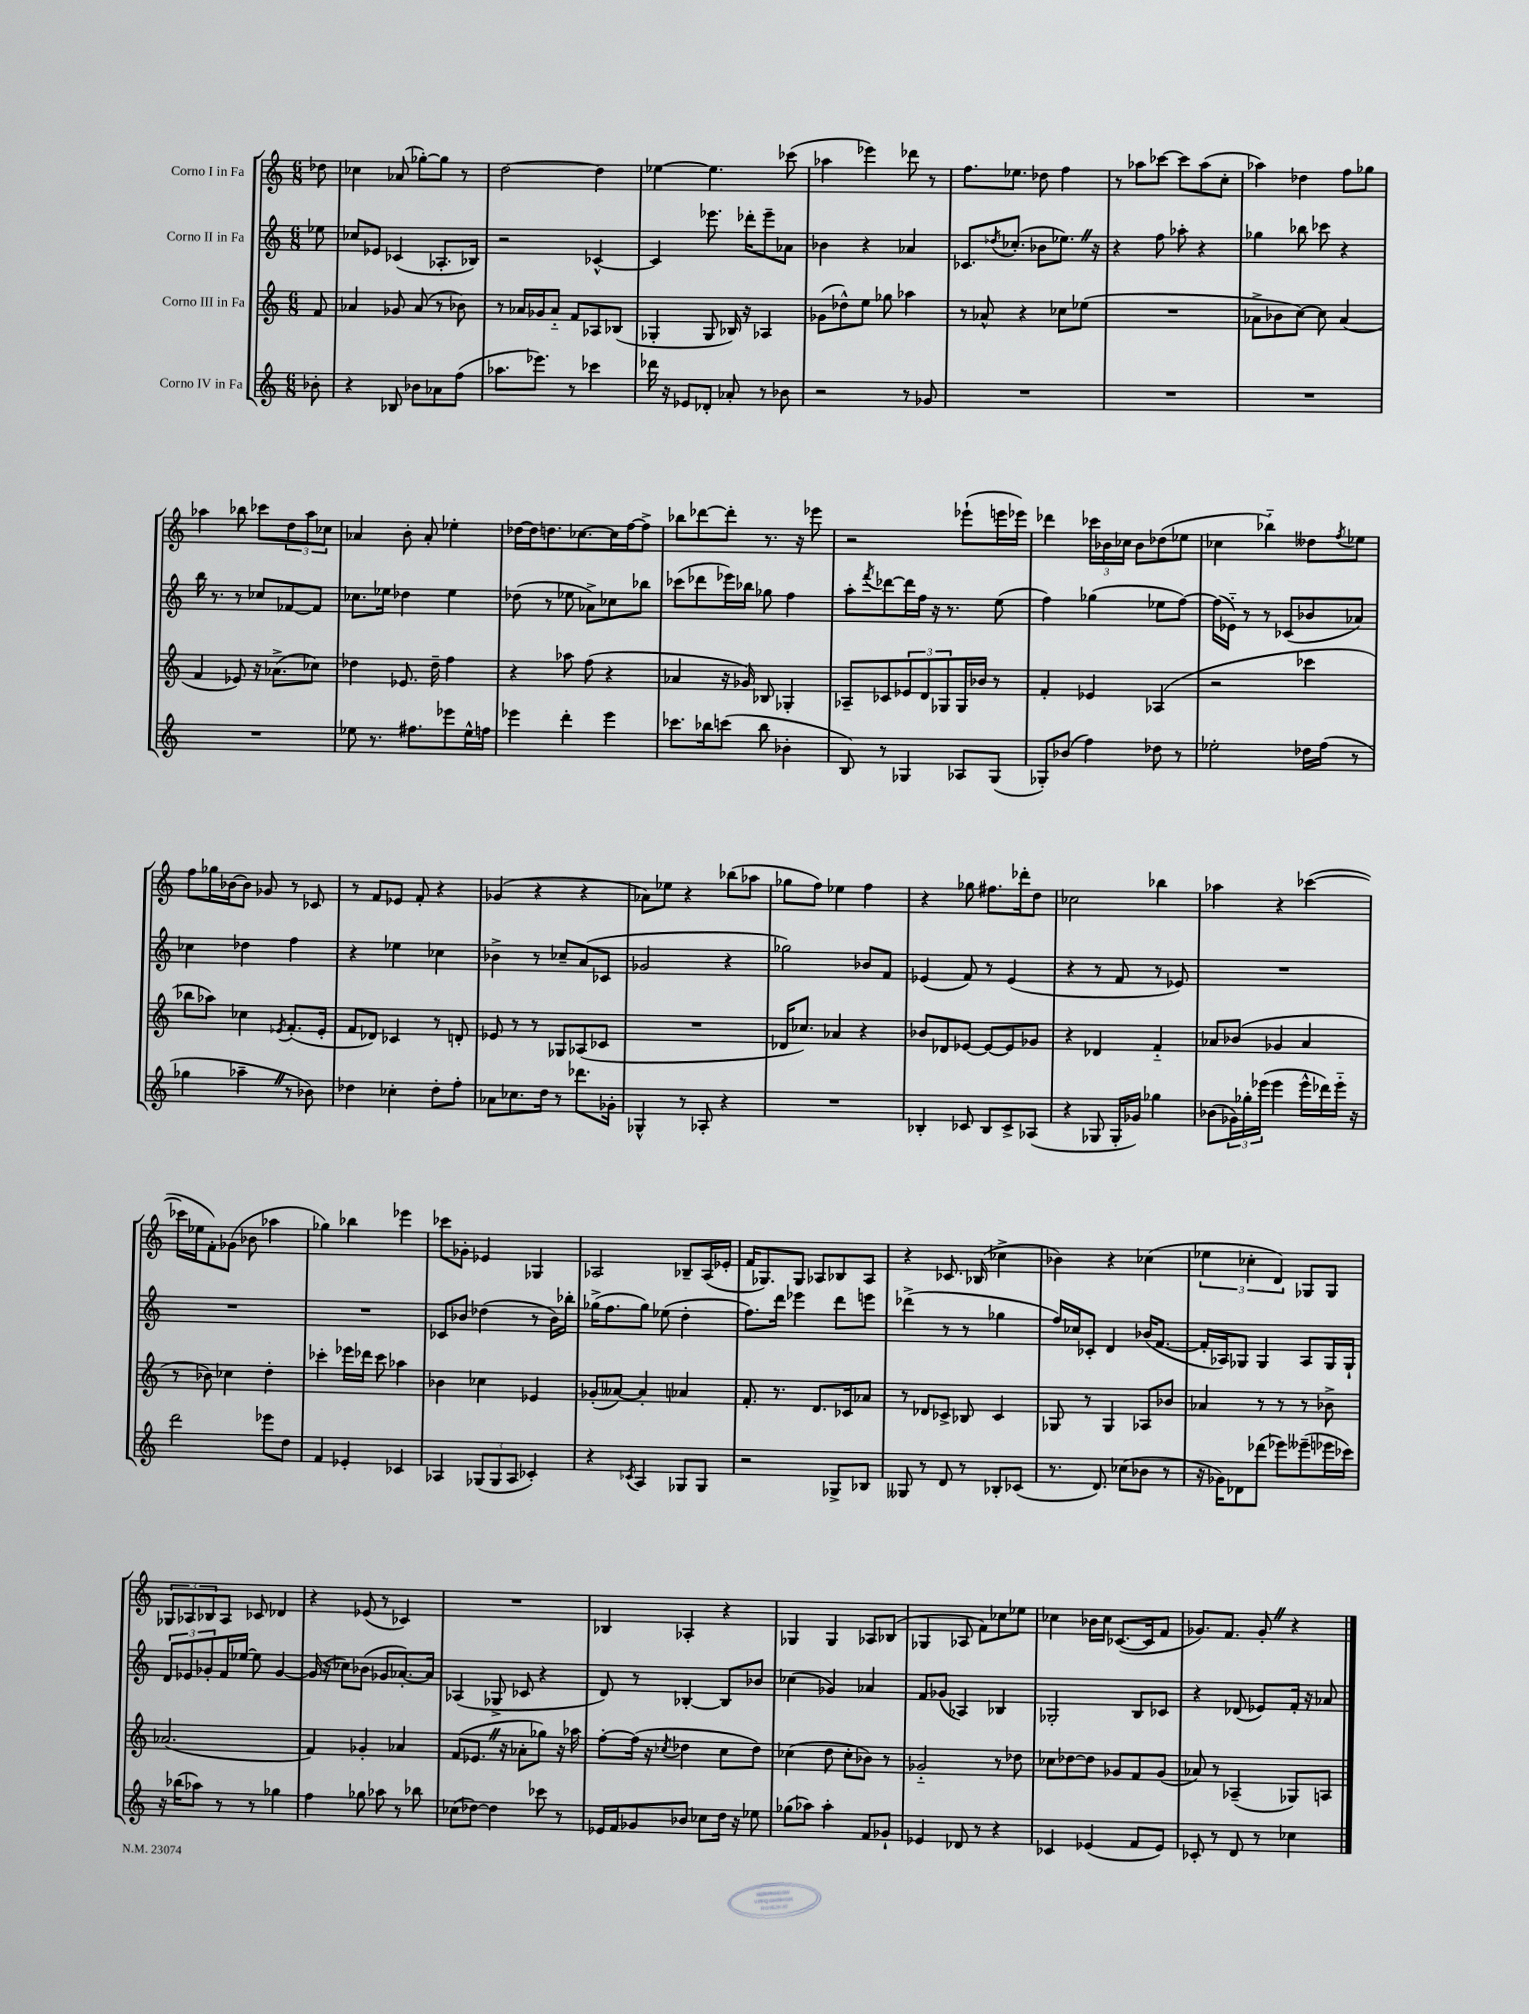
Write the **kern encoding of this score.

**kern	**kern	**kern	**kern
*staff4	*staff3	*staff2	*staff1
*clefG2	*clefG2	*clefG2	*clefG2
*k[]	*k[]	*k[]	*k[]
*M6/8	*M6/8	*M6/8	*M6/8
8b-'	8f	8ee-	8dd-
=	=	=	=
4r	4a-	8cc-	4cc-
.	.	8e-	.
8B-	8g-	(4c-	(8a-
8b-	(8a-	.	[8gg-')
8a-	8r	8.A-'	8gg-]
(8ff	8b-)	.	8r
.	.	16B-)	.
=	=	=	=
8.aa-	8r	2r	[2dd
.	16a-	.	.
8.eee-)	16g-	.	.
.	8a-'~	.	.
8r	8f	.	.
4ccc-	8A-	[4c-^^	4dd]
.	(8B-	.	.
=	=	=	=
16ddd-	4G-'	4c-]	[4ee-
16r	.	.	.
8e-	.	.	.
8d-'	8G-	8.eee-	4.ee-]
8a-'	16B-)	.	.
.	16r	16ddd-'	.
8r	4A-	8eee-~	.
8b-	.	8a-	(8ccc-
=	=	=	=
2r	(8g-	4b-	4aa-
.	8dd-^^)	.	.
.	8ee	4r	4eee-)
.	8gg-	.	.
8r	4aa-	4a-	8ddd-
8g-	.	.	8r
=	=	=	=
2.r	8r	8.c-	8.ff
.	8a-^^	.	.
.	.	8qdd-	.
.	.	(8.cc-'	8.ee-
.	4r	.	.
.	.	8b-	8dd-
.	8cc-	8.ee-)	4ff
.	(8ee-	.	.
.	.	16r	.
=	=	=	=
2.r	2.r	4r	8r
.	.	.	8aa-
.	.	8ff	[8ccc-
.	.	8aa-'	8ccc-]
.	.	4r	(8aa-
.	.	.	8cc'
=	=	=	=
2.r	8a-^	4gg-	4aa-)
.	8b-	.	.
.	[8cc)	8bb-	4dd-
.	8cc]	8ccc-	.
.	(4a-	4r	8ff
.	.	.	8gg-
=	=	=	=
2.r	4f	16bb	4aa-
.	.	8.r	.
.	8e-)	8r	8bb-
.	16r	8cc-	8ccc-
.	(8.a-^	.	.
.	.	[8f-	12dd
.	.	.	12aa-
.	8cc-)	8f-]	.
.	.	.	12cc-
=	=	=	=
8ee-	4dd-	8.cc-	4a-
8.r	.	.	.
.	.	16ee-	.
.	8.e-	4dd-	8b'
8.ff#	.	.	.
.	.	.	8a-'
.	16dd-~	.	.
8eee-	4ff	4ee-	4ee-'
16ee-^^	.	.	.
16ff	.	.	.
=	=	=	=
4eee-	4r	(8dd-	[16dd-
.	.	.	16dd-]
.	.	8r	8.dd
4ddd'	8aa-	8ee-	.
.	.	.	[8.cc-
.	(8ff	8a-^)	.
4eee-	4r	8cc-	16cc-]
.	.	.	[16ff
.	.	8bb-	8ff^]
=	=	=	=
8.ccc-	4a-	(8ccc-	8bb-
.	.	8ddd-	[8ddd-
16bb-	.	.	.
(8ccc	16r	16eee-)	8ddd-']
.	16g-)	16bb-	.
8bb-	8B-	8gg-	8.r
4b-'	4G-'	4ff	.
.	.	.	16r
.	.	.	8eee-
=	=	=	=
8B)	8A-~	8aa'	2r
.	.	8qfff	.
8r	8c-	[8ddd-	.
4G-	12e-	16ddd-]	.
.	.	16ff	.
.	12d	.	.
.	.	16r	.
.	12G-	.	.
.	.	8.r	.
8A-	16G-	.	(8eee-`
.	16b-	.	.
(8G-	8r	(8ee	16eee
.	.	.	16eee-)
=	=	=	=
8G-')	4f'	4ff)	4ddd-
(8b-	.	.	.
4ff)	4e-	(4gg-	24ccc-
.	.	.	24b-
.	.	.	24cc-
.	.	.	8b-
8dd-	(4A-	8ee-	(8dd-
8r	.	[8ff)	8ee-
=	=	=	=
2ee-'	2r	(16ff]	4cc-
.	.	16e-'~)	.
.	.	8r	.
.	.	8r	4bb-'~)
.	.	(8c-	.
16dd-	4ccc-	8b-	8dd--
(16ff	.	.	.
.	.	.	8qff
8r	.	8a-)	8ee-
=	=	=	=
4gg-	8bb-	4cc-	8ff
.	8aa-)	.	16gg-
.	.	.	[16b-
4aa-~	4cc-	4dd-	8b-]
.	.	.	8g-
.	8qe-	.	.
8r	(8.f'	4ff	8r
8b-)	.	.	8c-
.	16e-'	.	.
=	=	=	=
4dd-	8f	4r	8r
.	8d-)	.	8f
4cc-'	4c-	4ee-	8e-
.	.	.	8f'
8dd-'	8r	4cc-	4r
8ff'	8d'	.	.
=	=	=	=
8a-	8e-	4b-^	(4g-
8.cc-	8r	.	.
.	8r	8r	4r
16dd	.	.	.
8r	8G-	8cc-~	.
8.ddd-	(8A-	(8a	4r
.	8c-	8c-	.
16g-'	.	.	.
=	=	=	=
4G-^^	2.r	2g-	8a-)
.	.	.	8ee-
8r	.	.	4r
8A-'	.	.	.
4r	.	4r	(8bb-
.	.	.	8aa-
=	=	=	=
2.r	16d-	2gg-)	8gg-
.	8.cc-)	.	.
.	.	.	8ff)
.	4a-	.	4ee-
.	4r	8b-	4ff
.	.	8f	.
=	=	=	=
4B-'	8b-	(4e-	4r
.	8d-	.	.
8c-	[8e-	8f)	8gg-
8B-	8e-_	8r	8.ff#
8c-^	8e-]	(4e-	.
.	.	.	16ddd-'
(8A-	8g-	.	8dd
=	=	=	=
4r	4r	4r	2cc-
8G-	4d-	8r	.
16G-'	.	8f	.
16g-)	.	.	.
4gg-	4f'~	8r	4bb-
.	.	8e-)	.
=	=	=	=
(8b-	8a-	2.r	4aa-
24g-)	(8b-	.	.
24gg-'	.	.	.
(24eee-	.	.	.
4eee-	4g-	.	4r
16eee-^^	4a-	.	([4ccc-
16ddd-)	.	.	.
16eee-'~	.	.	.
16r	.	.	.
=	=	=	=
2ddd	8r	2.r	16ccc-]
.	.	.	16ee-
.	8b-)	.	8f')
.	4cc-	.	(8g-
.	.	.	8b-
8eee-	4dd'	.	4aa-
8dd	.	.	.
=	=	=	=
4f	4ccc-'	2.r	4gg-)
4e-'	16eee-	.	4bb-
.	16ddd-	.	.
.	8ccc-	.	.
4c-	4aa-	.	4eee-
=	=	=	=
4A-	4b-	8c-	8ccc-
.	.	8b-	8g-'
(12G-	4cc-	(4dd-	4e-
12G-	.	.	.
12A-	.	.	.
4c-')	4e-	8r	4G-
.	.	16b-)	.
.	.	16bb-'	.
=	=	=	=
4r	(8g-'	(16gg-^	2A-
.	.	8.ff	.
.	[8a--)	.	.
8qc-	.	.	.
4A	4a--']	8gg-)	.
.	.	(8ee-	.
8G-	4a-	4dd'	8B-~
8G-	.	.	(16A-
.	.	.	16e-'
=	=	=	=
2r	8.f'	8.ff)	16f
.	.	.	8.G-)
.	8.r	16ddd	.
.	.	4eee-	8G-
.	8.d	.	8A-
8G-^	.	8ddd	8B-
.	16c-	.	.
8B-	8a-	8eee	8A-
=	=	=	=
8G--	8r	(4ddd-^	4r
8r	8d-	.	.
8d	8c-^	8r	8.c-
8r	8B-	8r	.
.	.	.	(16B-
8B-'	4c-	4gg-	4cc-^
(8c-	.	.	.
=	=	=	=
8.r	8G-	16ff)	4b-)
.	.	16cc-	.
.	8r	8c-'	.
8.d)	.	.	.
.	4G-	4d	4r
(8cc-	.	.	.
8b-	8A-	(16b-	(4cc-
.	.	[8.f	.
8r	8b-	.	.
=	=	=	=
16r	4a-	16f']	6ee-
16g-)	.	16A-)	.
8d-	.	8G-	.
.	.	.	6cc-'
(8ddd-	8r	4G-	.
.	.	.	6d)
8eee-)	8r	.	.
(8eee--~	8r	8A-	8G-
16eee-	8b-^	16G-	8G-
16ccc-)	.	16G-`	.
=	=	=	=
16r	(2.a-	12d	12G-
(16bb-	.	.	.
.	.	12e-	12A-
8aa-)	.	.	.
.	.	12g-'	12B-
8r	.	16f	8A-
.	.	[16ee-	.
8r	.	8ee-]	8c-
4gg-	.	[4g-	4d-
=	=	=	=
4ff	4f)	(16g-]	4r
.	.	16r	.
.	.	8cc-)	.
8gg-	4g-'	(8b-	(8e-
8aa-	.	8g-	8r
8r	4a-	[8.a-')	4c-)
8bb-	.	.	.
.	.	16a-]	.
=	=	=	=
(8cc-	(8f	(4A-	2.r
[8dd-)	8.e-	.	.
4dd-]	.	8G-^	.
.	16r	.	.
.	8a-'	8c-	.
8ccc-	8gg-)	4r	.
8r	16r	.	.
.	16aa-	.	.
=	=	=	=
16e-	[8ff'	8d)	4B-
16f	.	.	.
8g-	(16ff]	8r	.
.	16r	.	.
.	8qcc-	.	.
8b-	4dd-	[4B-'	4A-'
8cc-	.	.	.
16dd	8cc-	8B-]	4r
16r	.	.	.
8ee-	8dd-)	8b-	.
=	=	=	=
(8gg-	(4cc-	(4cc-	4G-
8aa-)	.	.	.
4aa-'	8dd	4g-)	4G-
.	8cc-'	.	.
8f	8b-)	4a-	8A-
8g-`	8r	.	(8B-
=	=	=	=
4e-	2g-'~	8f	4G-
.	.	(8g-	.
8d-	.	4A-)	8A-
8r	.	.	8f)
4r	8r	4B-	8cc-
.	8dd-	.	8ee-
=	=	=	=
4c-	8cc-	2G-'	4cc-
.	[8dd-	.	.
(4e-	8dd-]	.	16b-
.	.	.	16cc-
.	8g-	.	([8.c-
8f	8f	8B	.
.	.	.	16c-]
8e-)	(8g-	8c-	8f
=	=	=	=
8c-'	8a-)	4r	8.g-)
8r	8r	.	.
.	.	.	8.f
8d	(4A-~	(8d-	.
8r	.	8e-)	8g-'
4cc-	8G-)	16f'	4r
.	.	16r	.
.	8A	8a-	.
==	==	==	==
*-	*-	*-	*-
